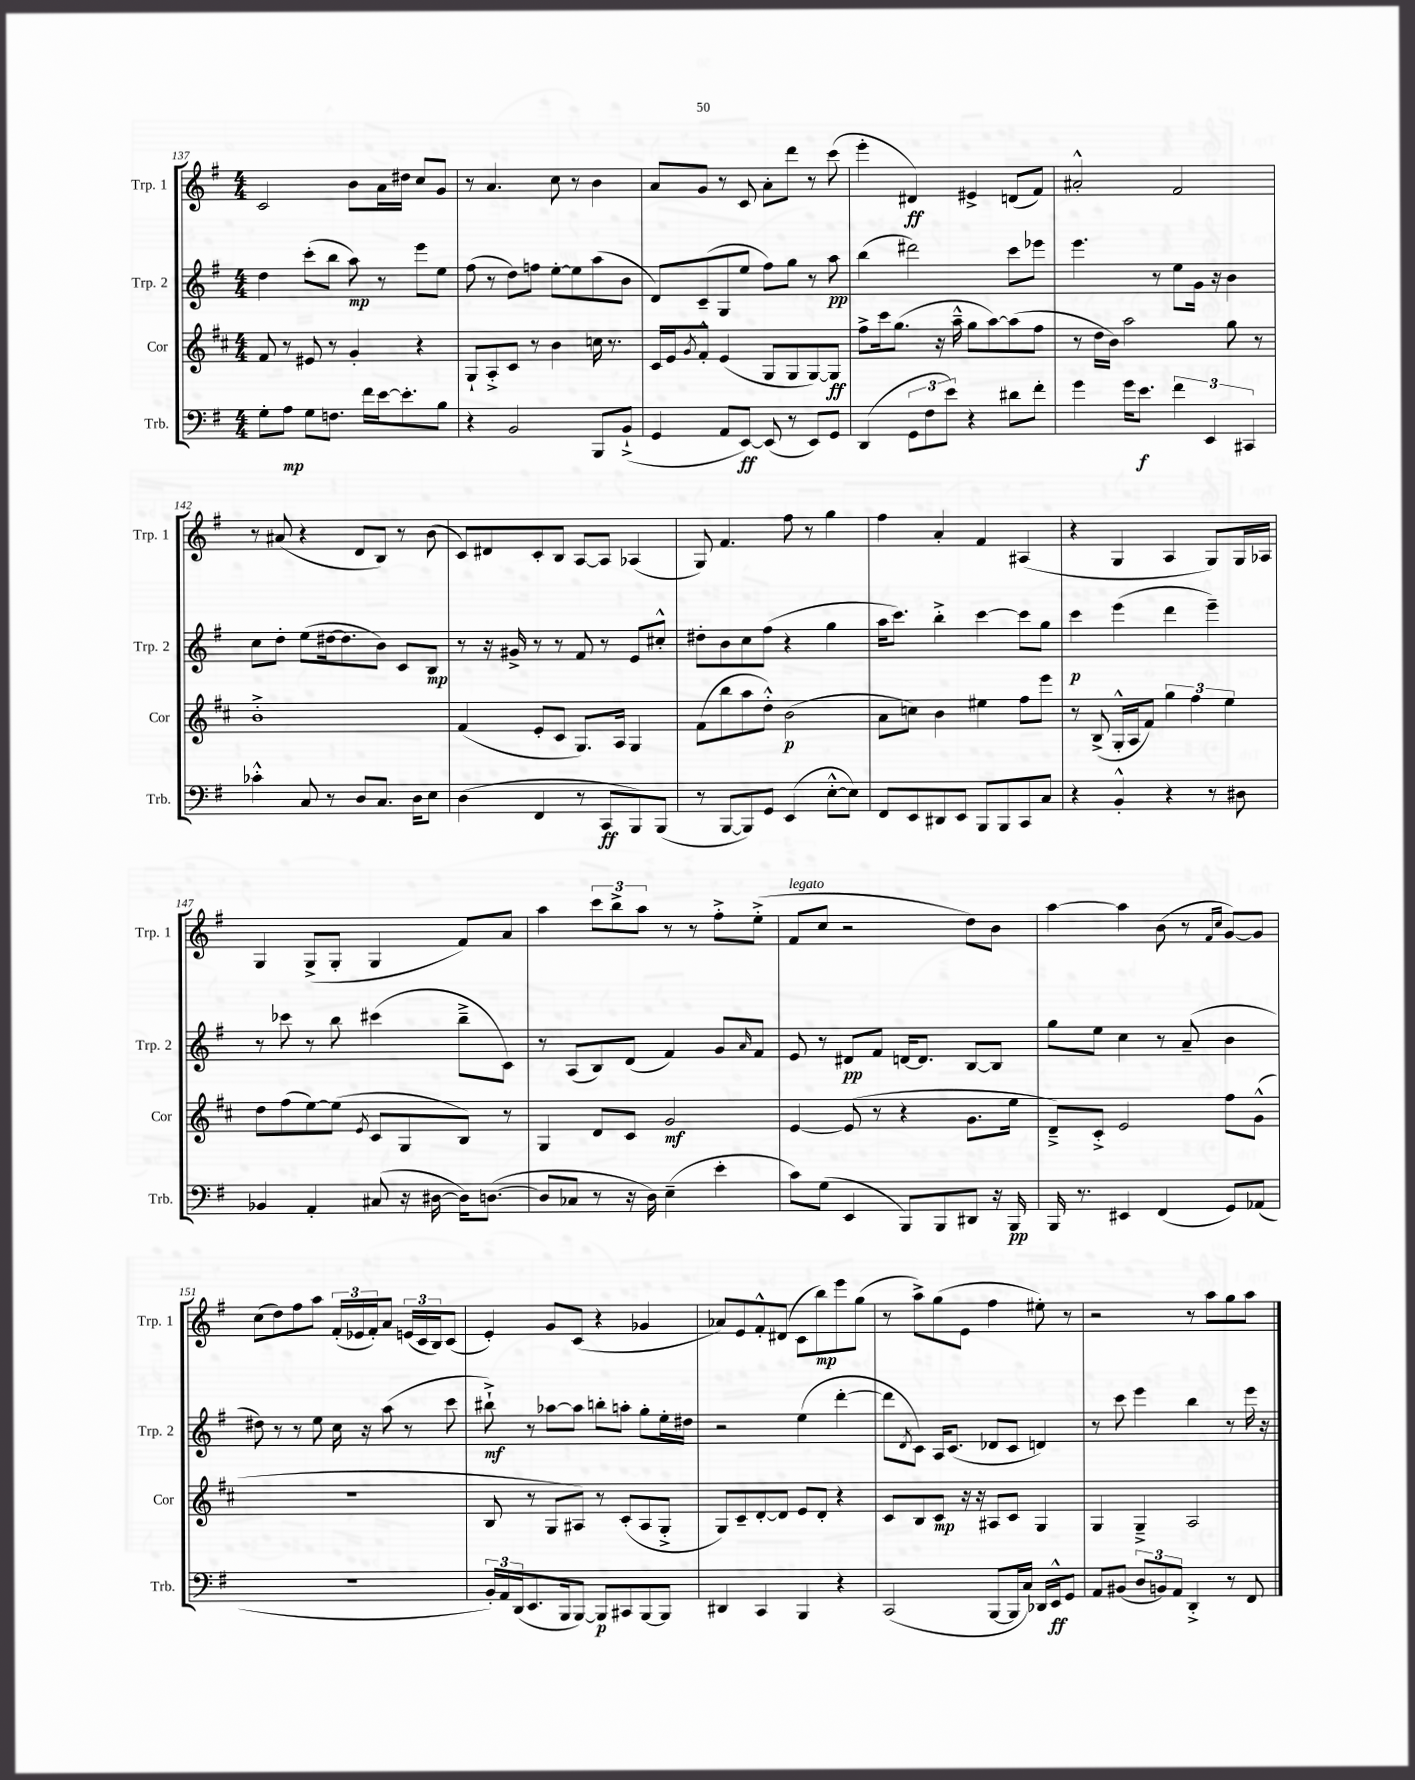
<<
\new StaffGroup <<
\new Staff = "s0" \with { instrumentName = "Trp. 1" shortInstrumentName = "Trp. 1" } {
    \clef treble \key g \major \numericTimeSignature \time 4/4
    c'2 b'8 a'16 dis''16 c''8 g'8 |
    r8 a'4. c''8 r8 b'4 |
    a'8 g'8 r8 c'8 a'8-. d'''8 r8 c'''8( |
    e'''4-. dis'4\ff) eis'4-> d'8( fis'8) |
    ais'2-.-^ fis'2 |
    r8 ais'8( r4 d'8 b8) r8 b'8( |
    c'8) dis'8 c'8-. b8 a8~ a8 aes4( |
    g8) fis'4. fis''8 r8 g''4 |
    fis''4 a'4-. fis'4 ais4( |
    r4 g4 a4 g8) g16 aes16 |
    g4 g8->( g8-. g4 fis'8) a'8 |
    a''4 \tuplet 3/2 { c'''8 b''8-> a''8 } r8 r8 fis''8-.-> e''8-.->( |
    fis'8^\markup { \italic "legato" } c''8 r2 d''8) b'8 |
    a''4~ a''4 b'8( r8 \grace { fis'16 c''16 } g'8~) g'8 |
    c''8( d''8) fis''8 a''8 \tuplet 3/2 { fis'16-.( ees'16 fis'16-.) } a'8 \tuplet 3/2 { e'16( c'16 b16) } c'8( |
    e'4-.) g'8 c'8( r4 ges'4 |
    aes'8) e'8 fis'8-.-^ dis'8( c'8 b''8\mp) e'''8 g''8( |
    r8 a''8->) g''8( e'8 fis''4 eis''8-.) r8 |
    r2 r8 a''8 g''8 a''8 \bar "|." |
}
\new Staff = "s1" \with { instrumentName = "Trp. 2" shortInstrumentName = "Trp. 2" } {
    \clef treble \key g \major \numericTimeSignature \time 4/4
    d''4 c'''8-.( b''8 a''8\mp) r8 e'''8 e''8 |
    fis''8( r8 d''8) f''8 e''8~-. e''8 a''8( b'8 |
    d'8) c'8--( g8 e''8 fis''8) g''8 r8 a''8\pp |
    b''4( dis'''2) c'''8 ees'''8 |
    e'''4. r8 e''8 g'16 r16 b'4 |
    c''8 d''8-. e''8( dis''16~ dis''8. b'8) c'8 b8\mp |
    r8 r16 gis'16-> r8 r8 fis'8 r8 e'8 cis''8-.-^ |
    dis''8-. b'8 c''8 fis''8( r4 g''4 |
    a''16 c'''8.) b''4-.-> c'''4~ c'''8 g''8 |
    c'''4\p e'''4( d'''4 e'''4--) |
    r8 ces'''8 r8 b''8 cis'''4( b''8---> c'8) |
    r8 a8( b8) d'8( fis'4) g'8 \grace { a'16 } fis'8 |
    e'8 r8 dis'8\pp fis'8 d'16~ d'8. b8~ b8 |
    g''8 e''8 c''4 r8 a'8--( b'4 |
    dis''8) r8 r8 e''8 c''16 r16 a''8( r8 c'''8 |
    bis''8-!->\mf) r8 aes''8~ aes''8 b''8-. a''8-. g''8-. e''16-. dis''16 |
    r2 e''4( d'''4~-. |
    d'''8 \acciaccatura { d'8 } c'8) a16 c'8.( des'8 c'8 d'4) |
    r8 c'''8 e'''4 b''4 r8 e'''16 r16 \bar "|." |
}
\new Staff = "s2" \with { instrumentName = "Cor" shortInstrumentName = "Cor" } {
    \clef treble \key d \major \numericTimeSignature \time 4/4
    fis'8 r8 eis'8 r8 g'4-. r4 |
    g8-! a8-.-> cis'8 r8 b'4 c''16 r8. |
    cis'16 e'16 \acciaccatura { g'8 } fis'8-.-^ e'4( g8 g8 g8~) g8\ff |
    fis''8-> cis'''16 g''8.( r16 a''16---^ g''8 a''8~) a''8( fis''8 |
    r8 d''16 b'16) a''2 g''8 r8 |
    b'1-.-> |
    fis'4( e'8-. cis'8 g8.) a16 g4 |
    fis'8( b''8 a''8 d''8-.-^) b'2\p( |
    a'8 c''8) b'4 eis''4 fis''8 e'''8 |
    r8 b8->( g16-.-^ a16 fis'8) \tuplet 3/2 { g''4 fis''4 e''4 } |
    d''8 fis''8( e''8~) e''8( \acciaccatura { e'8 } cis'8 g8 b8) r8 |
    g4 d'8 cis'8 g'2\mf |
    e'4~ e'8( r8 r4 g'8. e''16 |
    d'8--->) cis'8-.-> e'2 fis''8 g'8-^( |
    R1 |
    b8 r8 g8 ais8) r8 cis'8-.( ais8 g8-.-> |
    g8) cis'8-- d'8~-. d'8 e'8 d'8-. r4 |
    cis'8 b8 cis'8\mp r16 r16 ais8 cis'8 g4 |
    g4 g4---> a2 \bar "|." |
}
\new Staff = "s3" \with { instrumentName = "Trb." shortInstrumentName = "Trb." } {
    \clef bass \key g \major \numericTimeSignature \time 4/4
    g8-. a8\mp g8 f8. fis'16 e'16~ e'8.-. b8 |
    r4 b,2 b,,8 b,8-!->( |
    g,4 a,8 e,8~\ff) e,8( r8 e,8) g,8 |
    d,4( \tuplet 3/2 { g,8 fis8 e'8) } r4 dis'8 fis'8-. |
    g'4 g'16 e'8.\f \tuplet 3/2 { fis'4 e,4 cis,4 } |
    ces'4-.-^ c8 r8 d8 c8. d16 e8 |
    d4( fis,4 r8 c,8\ff b,,8) b,,8( |
    r8 b,,8~ b,,8) g,8 e,4( e8~-.-^ e8) |
    fis,8 e,8 dis,8 e,8 b,,8 b,,8 c,8 c8 |
    r4 b,4-.-^ r4 r8 dis8 |
    bes,4 a,4-. cis8( r16 dis16~ dis16) d8.~( |
    d8 ces8 r8 r16 d16) e4--( e'4-. |
    c'8) g8( e,4 b,,8) b,,8 dis,8 r16 b,,16\pp |
    b,,16 r8. eis,4 fis,4( g,8) aes,8( |
    R1 |
    \tuplet 3/2 { b,16-.) a,16 d,16( } e,8. b,,16 b,,8~) b,,8\p cis,8 b,,8~ b,,8 |
    dis,4 c,4 b,,4 r4 |
    c,2( b,,8~ b,,16 c16) des,16 e,16-^\ff g,8 |
    a,8 bis,8( \tuplet 3/2 { d8 b,8) a,8 } d,4-.-> r8 fis,8 \bar "|." |
}
>>
>>
\layout { \context { \Score currentBarNumber = #137 } }
